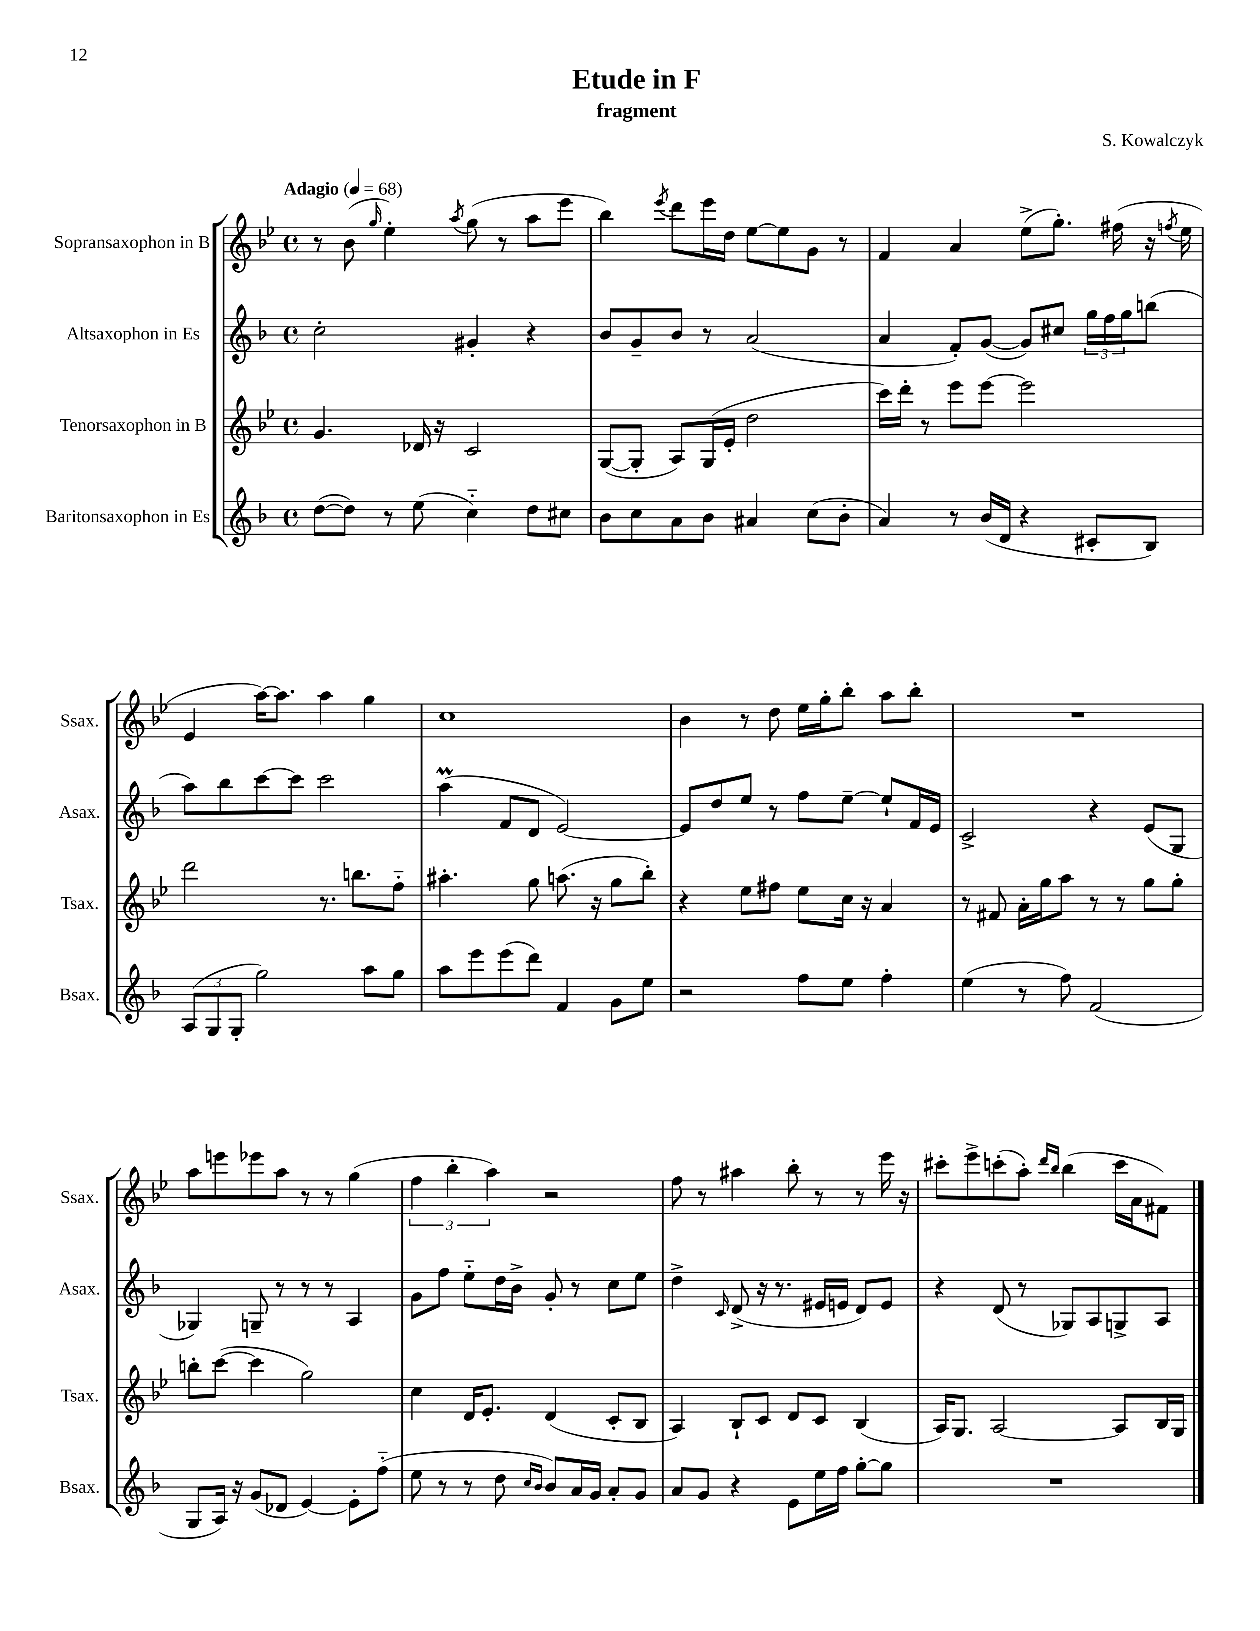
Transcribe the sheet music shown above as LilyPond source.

\header { title = "Etude in F" composer = "S. Kowalczyk" subtitle = "fragment" }
<<
\new StaffGroup <<
\new Staff = "s0" \with { instrumentName = "Sopransaxophon in B" shortInstrumentName = "Ssax." } {
    \clef treble \key bes \major \defaultTimeSignature \time 4/4 \tempo "Adagio" 4 = 68
    r8 bes'8( \grace { g''16 } ees''4-.) \acciaccatura { a''8 } g''8( r8 a''8 ees'''8 |
    bes''4) \acciaccatura { ees'''8 } d'''8 ees'''16 d''16 ees''8~ ees''8 g'8 r8 |
    f'4 a'4 ees''8->( g''8.-.) fis''16( r16 \acciaccatura { f''8 } ees''16 |
    ees'4 a''16~) a''8. a''4 g''4 |
    c''1 |
    bes'4 r8 d''8 ees''16 g''16-. bes''8-. a''8 bes''8-. |
    R1 |
    a''8 e'''8 ees'''8 a''8 r8 r8 g''4( |
    \tuplet 3/2 { f''4 bes''4-. a''4) } r2 |
    f''8 r8 ais''4 bes''8-. r8 r8 ees'''16 r16 |
    cis'''8-. ees'''8-> c'''8-.( a''8-.) \grace { d'''16 bes''16 } bes''4( c'''16 a'16 fis'8) \bar "|." |
}
\new Staff = "s1" \with { instrumentName = "Altsaxophon in Es" shortInstrumentName = "Asax." } {
    \clef treble \key f \major \defaultTimeSignature \time 4/4
    c''2-. gis'4-. r4 |
    bes'8 g'8-- bes'8 r8 a'2( |
    a'4 f'8-.) g'8~( g'8) cis''8 \tuplet 3/2 { g''16 f''16 g''16 } b''8( |
    a''8) bes''8 c'''8~ c'''8 c'''2 |
    a''4\prall( f'8 d'8 e'2~) |
    e'8 d''8 e''8 r8 f''8 e''8~-- e''8-! f'16 e'16 |
    c'2-> r4 e'8( g8 |
    ges4) g8-- r8 r8 r8 a4 |
    g'8 f''8 e''8-_ d''16 bes'16-> g'8-. r8 c''8 e''8 |
    d''4-> \grace { c'16 } d'8->( r16 r8. eis'16 e'16 d'8) e'8 |
    r4 d'8( r8 ges8) a8 g8-> a8 \bar "|." |
}
\new Staff = "s2" \with { instrumentName = "Tenorsaxophon in B" shortInstrumentName = "Tsax." } {
    \clef treble \key bes \major \defaultTimeSignature \time 4/4
    g'4. des'16 r16 c'2 |
    g8~( g8-. a8) g16( ees'16-. d''2 |
    c'''16) d'''16-. r8 ees'''8 ees'''8~ ees'''2 |
    d'''2 r8. b''8. f''8-_ |
    ais''4.-. g''8 a''8.( r16 g''8 bes''8-.) |
    r4 ees''8 fis''8 ees''8 c''16 r16 a'4 |
    r8 fis'8 a'16-. g''16 a''8 r8 r8 g''8 g''8-. |
    b''8-. c'''8~( c'''4 g''2) |
    c''4 d'16 ees'8.-. d'4( c'8-. bes8 |
    a4) bes8-! c'8 d'8 c'8 bes4( |
    a16) g8. a2~ a8 bes16 g16 \bar "|." |
}
\new Staff = "s3" \with { instrumentName = "Baritonsaxophon in Es" shortInstrumentName = "Bsax." } {
    \clef treble \key f \major \defaultTimeSignature \time 4/4
    d''8~( d''8) r8 e''8( c''4-_) d''8 cis''8 |
    bes'8 c''8 a'8 bes'8 ais'4 c''8( bes'8-. |
    a'4) r8 bes'16( d'16 r4 cis'8-. bes8) |
    \tuplet 3/2 { a8( g8 g8-. } g''2) a''8 g''8 |
    a''8 e'''8 e'''8( d'''8) f'4 g'8 e''8 |
    r2 f''8 e''8 f''4-. |
    e''4( r8 f''8) f'2( |
    g8 a16) r16 g'8( des'8 e'4~) e'8-. f''8-_( |
    e''8 r8 r8 d''8 \grace { c''16 bes'16 } bes'8) a'16 g'16 a'8-. g'8 |
    a'8 g'8 r4 e'8 e''16 f''16 g''8~-. g''8 |
    R1 \bar "|." |
}
>>
>>
\layout { \context { \Score \remove "Bar_number_engraver" } }
